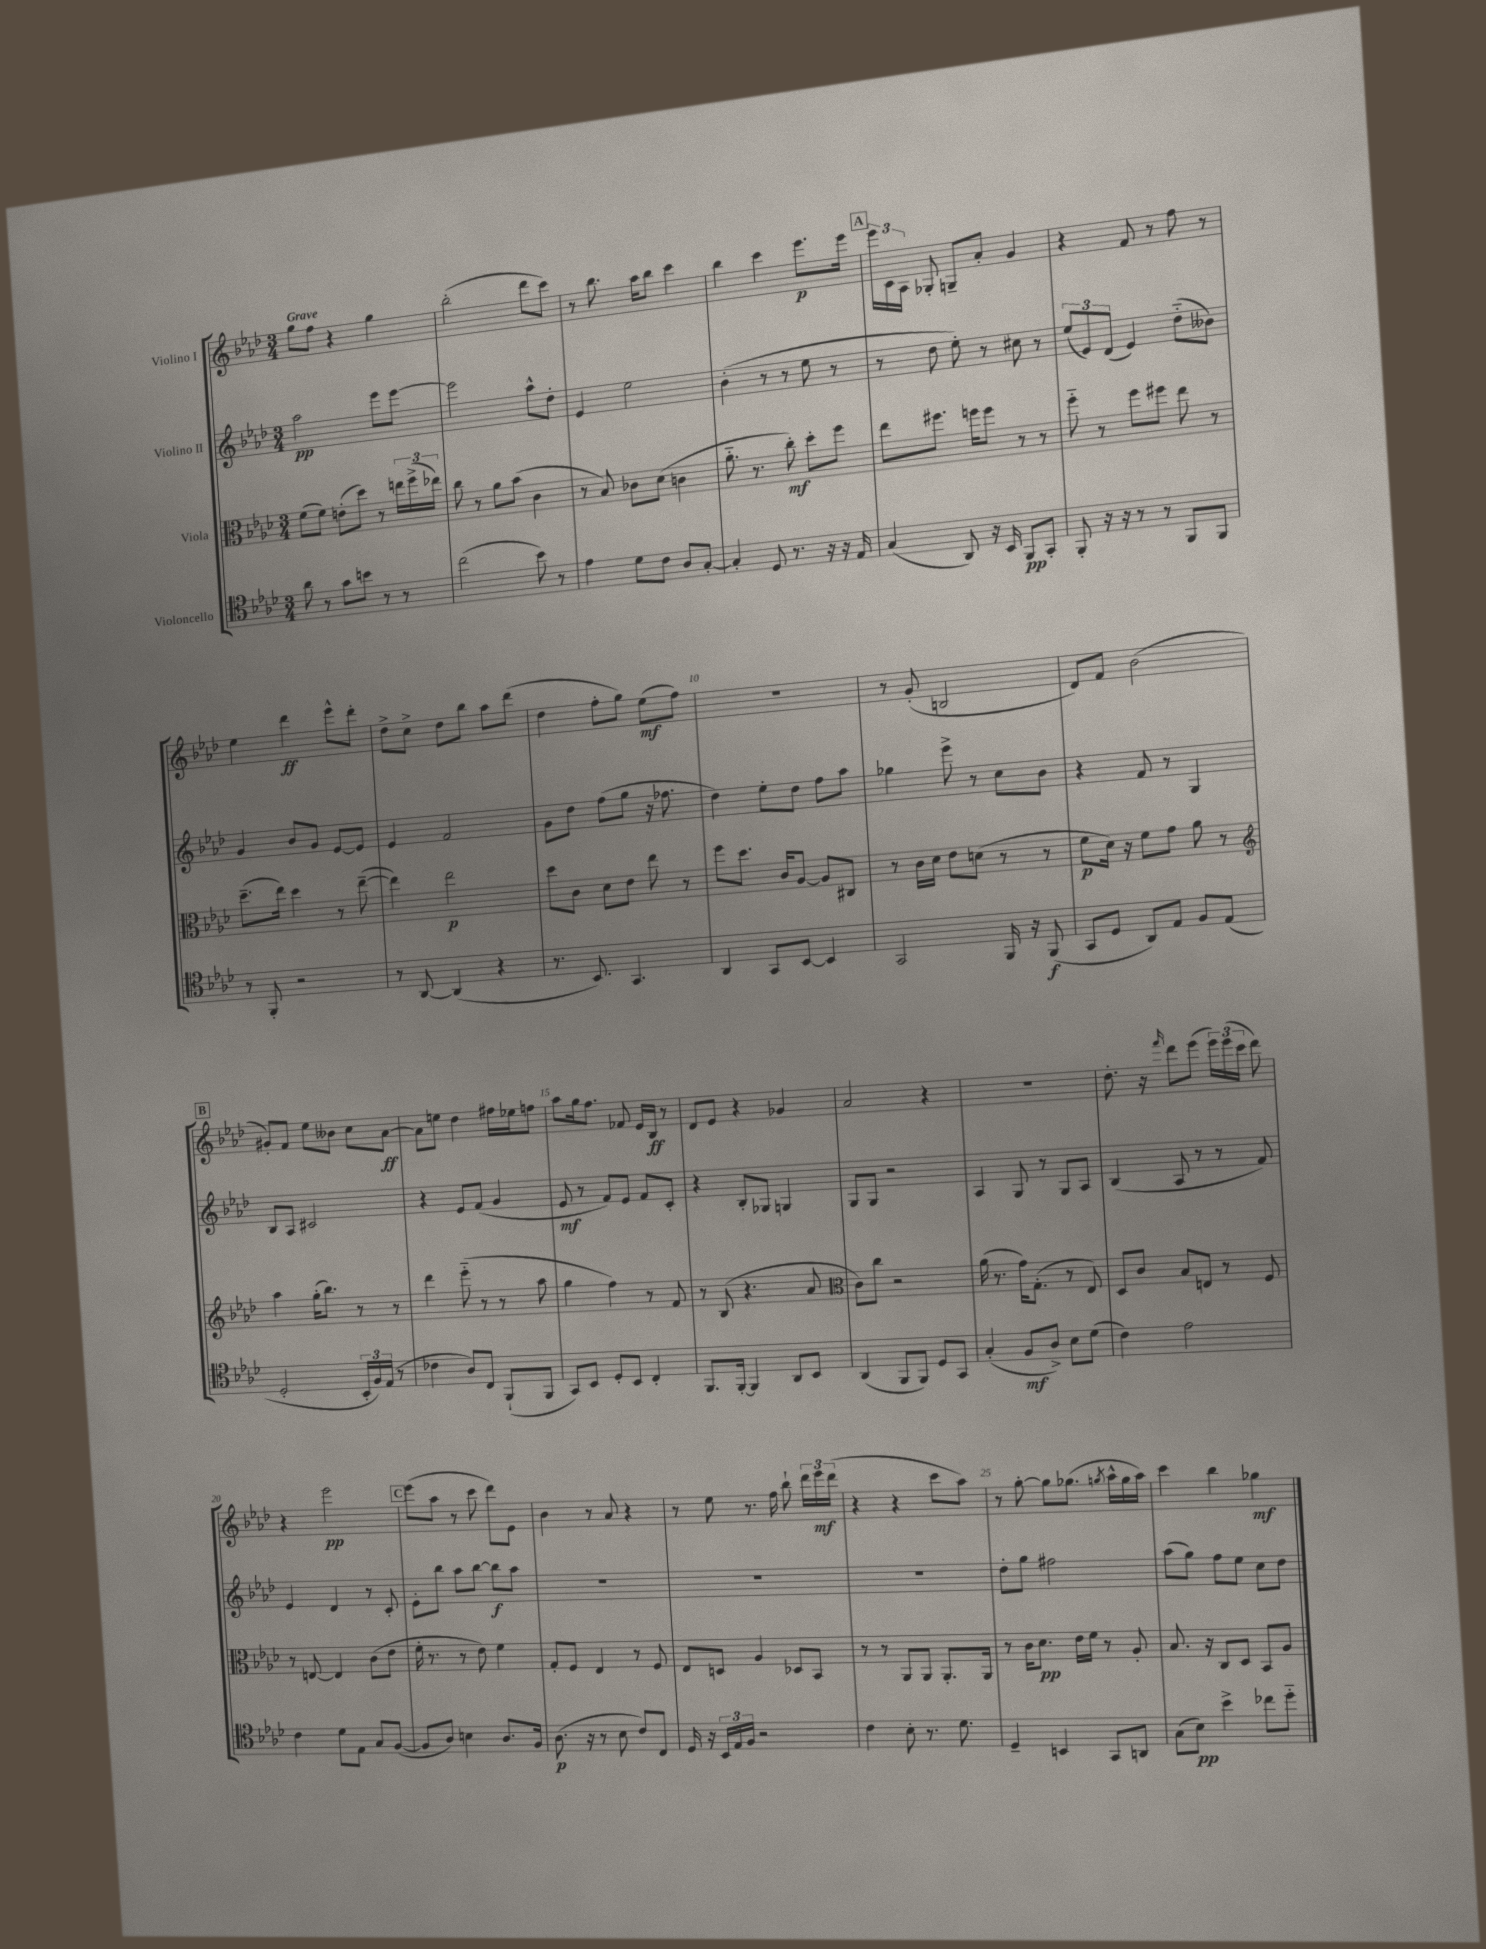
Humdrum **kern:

**kern	**kern	**kern	**kern
*staff4	*staff3	*staff2	*staff1
*clefC4	*clefC3	*clefG2	*clefG2
*k[b-e-a-d-]	*k[b-e-a-d-]	*k[b-e-a-d-]	*k[b-e-a-d-]
*M3/4	*M3/4	*M3/4	*M3/4
8a-	(8f	2aa-	8gg
8r	8f)	.	8ff
8g	(8e'	.	4r
8b	8dd-)	.	.
8r	8r	8eee-	4gg
8r	24ee	[8eee-	.
.	(24ff^	.	.
.	24ee-)	.	.
=	=	=	=
(2cc	8cc	2eee-]	(2bb-'
.	8r	.	.
.	8a-	.	.
.	(8b-	.	.
8b-)	4c	8aa-^^	8ddd-
8r	.	8dd-'	8ccc)
=	=	=	=
4e-	8r	4e-	8r
.	8B-)	.	8.bb-
8d-	8c-	2ee-	.
.	.	.	16aa-
8c	(8d-	.	8bb-
8A-	4c	.	4ccc
[8G'	.	.	.
=	=	=	=
4G']	8.a-'~	(4b-'	4bb-
.	8.r	.	.
8D-	.	8r	4ccc
8.r	8cc')	8r	.
.	8dd-'	8ee-	8.eee-
16r	.	.	.
16r	8ff	8r	.
16E-	.	.	16eee-
=	=	=	=
(4G	8ee-	8r	24eee-
.	.	.	24c
.	.	.	24A-
.	8.ff#	8dd-	8G-'
8AA-)	.	8ee-')	8G~
.	16ff	.	.
16r	8ff	8r	8a-'
16BB-	.	.	.
8FF	8r	8cc#	4g
8GG'	8r	8r	.
=	=	=	=
8FF'	8ff'~	(12ee-	4r
.	.	12e-)	.
16r	8r	.	.
.	.	(12d-	.
16r	.	.	.
8r	8ff	4e-)	8f
8r	8ff#	.	8r
8FF	8ee-	(8dd-'~	8ff
8FF	8r	8b--)	8r
=	=	=	=
8r	(8.dd-~	4g	4ee-
8FF'	.	.	.
.	16ee-)	.	.
2r	4dd-	8b-	4ddd-
.	.	8g	.
.	8r	[8e-	8eee-^^
.	([8ee-~	8e-]	8ddd-'
=	=	=	=
8r	4ee-])	4e-	8dd-^
[8AA-	.	.	8cc^
(4AA-]	2ee-	2f	8dd-
.	.	.	8bb-
4r	.	.	8aa-
.	.	.	(8ddd-
=	=	=	=
8.r	8dd-	8g	4dd-
.	8c	8dd-	.
8.BB-)	.	.	.
.	8d-	(8ff	8ff'
4.GG	8e-	8gg	8gg)
.	8ee-	16r	(8ee-
.	.	8.ff-	.
.	8r	.	8ff)
=	=	=	=
4AA-	8ff	4dd-)	2.r
.	8.dd-	.	.
8GG	.	8ee-'	.
.	16c	.	.
[8BB-	[8A-	8dd-	.
4BB-]	8A-]	8ff	.
.	8C#	8aa-	.
=	=	=	=
2GG	8r	4gg-	8r
.	16c	.	(8g'
.	16d-	.	.
.	8e-	8eee-^	2B
.	(8d	8r	.
16FF	8r	8cc	.
16r	.	.	.
(8FF	8r	8b-	.
=	=	=	=
8GG	8f	4r	8d-)
8D-	16d-)	.	8f
.	16r	.	.
8AA-)	8f	8f	(2b-
8E-	8g	8r	.
8F	8a-	4G	.
(8E-	8r	.	.
=	=	=	=
*	*clefG2	*	*
2D-'	4aa-	8B-	8g#')
.	.	8A-	8f
.	(16gg'	2c#	8ee-
.	8.bb-)	.	.
.	.	.	8b--
24BB-'	8r	.	8cc
24F)	.	.	.
(24E-	.	.	.
8r	8r	.	[8a-
=	=	=	=
4c-	4ddd-	4r	8a-]
.	.	.	8ee
8A-)	(8eee-'~	8e-	4dd-
8C	8r	(8f	.
(8FF`	8r	4g	16ff#
.	.	.	16ee-
8FF	8aa-	.	8ff
=	=	=	=
8GG)	4gg	8e-	8aa-
8BB-	.	8r	16gg
.	.	.	8.ff
8D-'	4ff)	8f)	.
8BB-	.	8e-	8f-
4C'	8r	8f	16e-
.	.	.	16B-
.	8f	8c'	8r
=	=	=	=
8.FF	8r	4r	8d-
.	(8B-	.	8e-
[16FF'	.	.	.
4FF]	4.r	8B-'	4r
.	.	8G-	.
8AA-	.	4G	4g-
8BB-	8a-	.	.
=	=	=	=
*	*clefC3	*	*
(4AA-	8c)	8G	2a-
.	8cc	8G	.
8FF	2r	2r	.
8FF)	.	.	.
8D-	.	.	4r
8GG	.	.	.
=	=	=	=
(4G'	(16a-	4A-	2.r
.	8.r	.	.
8F	16g)	8G	.
.	(8.G'	.	.
8A-^)	.	8r	.
8B-	8r	8G	.
(8d-	8E-)	8A-	.
=	=	=	=
4c)	8D-	(4B-	8.dd-'
.	8c	.	.
.	.	.	16r
.	.	.	16qqfff
2e-	8B-	8A-	8ddd-
.	8E	8r	(8eee-
.	8r	8r	24eee-)
.	.	.	(24eee-
.	.	.	24ccc
.	8F	8f)	8ddd-)
=	=	=	=
4c	8r	4e-	4r
.	[8E	.	.
8d-	4E]	4d-	2eee-
8E-	.	.	.
8G	(8c	8r	.
([8F	8e-	8c'	.
=	=	=	=
8F]	16f'	8e-'	(8eee-
.	8.r	.	.
8A-)	.	8bb-	8aa-
4B	8r	8aa-	8r
.	8e-)	[8bb-	8ccc
8.A-	4f	8bb-]	8ddd-)
.	.	8aa-	8e-
16F	.	.	.
=	=	=	=
(8.A-	8G'	2.r	4b-
.	8F	.	.
16r	.	.	.
8r	4E-	.	8r
8B-	.	.	8a-
8c)	8r	.	4r
8C	8F	.	.
=	=	=	=
16D-	8E-	2.r	8r
16r	.	.	.
24BB-	8D	.	8ee-
24E-	.	.	.
24F	.	.	.
2r	4A-	.	8.r
.	.	.	16ff
.	8D-	.	8bb-`
.	8BB-	.	24ddd-
.	.	.	24eee-
.	.	.	(24ddd-
=	=	=	=
4c	8r	2.r	4r
.	8r	.	.
8B-'	8AA-	.	4r
8.r	8AA-	.	.
.	8.AA-'	.	8ccc
8.d-	.	.	.
.	.	.	8aa-)
.	16AA-	.	.
=	=	=	=
4D-~	8r	8dd-'	8r
.	16c	8gg	[8gg'
.	8.d-	.	.
4BB	.	2ff#	8gg]
.	16e-	.	(8.gg-
.	16f	.	.
8GG	8r	.	.
.	.	.	8qgg
.	.	.	16aa-^^
8AA	8A-'	.	16gg
.	.	.	16aa-)
=	=	=	=
(8G	8.B-	(8aa-	4ccc
8B-)	.	8gg)	.
.	16r	.	.
4b-^	8C	8ff	4bb-
.	8D-	8ee-	.
8cc-	8BB-	8cc	4gg-
8dd-'~	8A-	8dd-	.
==	==	==	==
*-	*-	*-	*-
